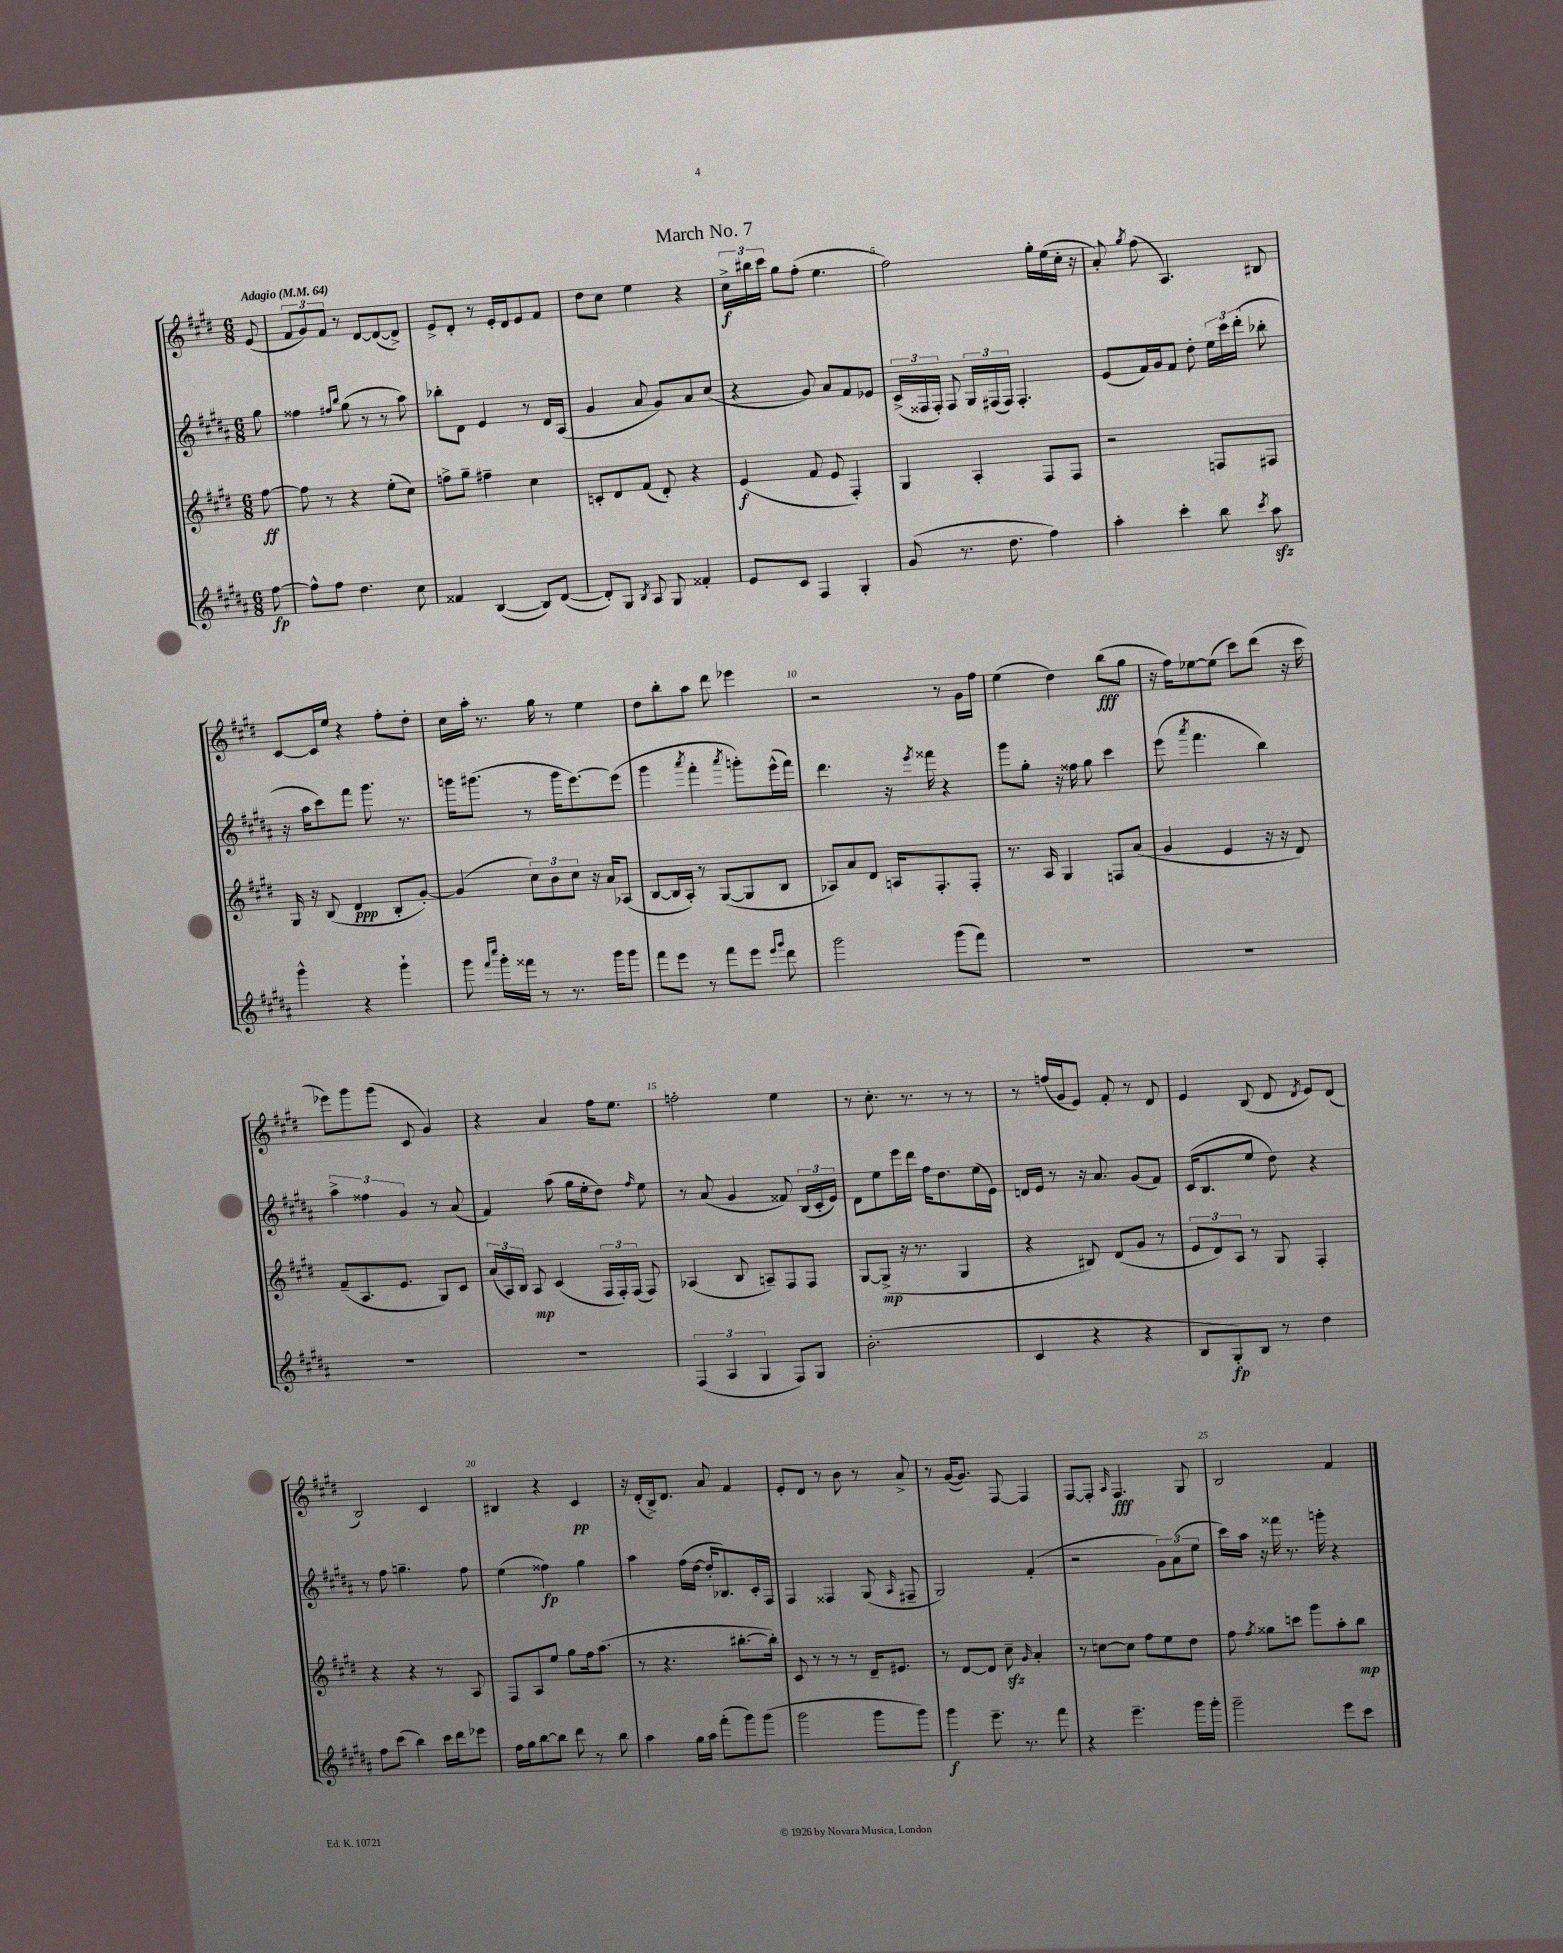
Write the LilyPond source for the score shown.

\header { title = "March No. 7" }
<<
\new StaffGroup <<
\new Staff = "s0" {
    \clef treble \key e \major \numericTimeSignature \time 6/8 \partial 8 \tempo "Adagio" 4 = 64
    \autoBeamOff e'8( |
    \tuplet 3/2 { fis'8[ gis'8) fis'8] } r8 dis'8[~ dis'8~( dis'8]->) |
    e'8[-> dis'8]-. r8 e'16[-. dis'16 e'8 fis'8] |
    dis''8[ cis''8] e''4 r4 |
    \tuplet 3/2 { cis''16[->\f bis''16 cis'''16] } gis''8[ fis''8]-.( e''4. |
    fis''2) gis''16[-. e''16( cis''16]-. r16 |
    a'8-.) \acciaccatura { gis''8 } fis''8( a4.) bis8 |
    cis'8[~ cis'16 e''16] r4 fis''8[-. dis''8]-. |
    cis''16[ a''16]-. r8. gis''16 r8 e''4 |
    dis''8[ b''8-. a''8] dis'''8 ees'''4 |
    r2 r8 gis'16[ fis''16] |
    e''4( dis''4) b''8[\fff( gis''8] |
    r16 fis''16[) ees''8~ ees''8]( cis'''8[) dis'''8]( r16 cis'''16 |
    ees'''8[) gis'''8 gis'''8]( cis'8 gis'4) |
    r4 a'4 fis''16[ e''8.] |
    f''2-. e''4 |
    r8 cis''8.-. r8. r8 r8 |
    r8 f''16[( gis'16 e'8]) fis'8-. r8 dis'8 |
    e'4 b8( dis'8 \acciaccatura { dis'8 } e'8[) dis'8]( |
    b2) cis'4 |
    bis4 r4 cis'4\pp |
    r16 dis'16[-.( b16->) dis'8.] a'8 fis'4 |
    e'8[-. dis'8] r8 b'8 r8 a'8-> |
    r8 gis'16[~( gis'8.]) fis8~ fis4 |
    fis8[~ fis8]-. \grace { a16 } fis4.\fff gis8 |
    b2 fis'4 \bar "|." |
}
\new Staff = "s1" {
    \clef treble \key b \major \numericTimeSignature \time 6/8 \partial 8
    \autoBeamOff gis''8 |
    fisis''4 \grace { fis''16[ b''16] } gis''8( r8 r8 ais''8) |
    bes''8[-. dis'8] e'4 r8 dis'16[ ais16]( |
    gis'4 ais'8 gis'8[) ais'8 cis''8]( |
    r4 gis'8) ais'8[ fis'8 ees'8] |
    \tuplet 3/2 { cis'16[->( fisis16 fisis16]-.) } fisis8 \tuplet 3/2 { gis16[ fis16( fis16]) } fis4.-. |
    e'8[( fis'16) gis'16 fis'8] dis''8-. \tuplet 3/2 { e''16[ cis'''16 dis'''16]-.( } bes''8-. |
    r16 ais''16[ cis'''8) fis'''8] gis'''8. r8. |
    g'''16[ gis'''8.]( r8 gis'''16[ e'''8.~) e'''8]( |
    gis'''4 \acciaccatura { ais'''8 } fis'''4-. \acciaccatura { ais'''8 } g'''8[-.) e'''16-^( fis'''16]) |
    dis'''4. r16 \acciaccatura { e'''8 } fisis'''16 r4 |
    gis'''8[ gis''8]-. r16 fisis''16 gis''8 cis'''4 |
    e'''8( \acciaccatura { ais'''8 } fis'''4. b''4) |
    \tuplet 3/2 { ais''4-> fisis''4 gis'4 } r8 ais'8( |
    fis'4) ais''8( gis''16[ e''16-. dis''8]) \grace { fis''16 } e''8 |
    r8 ais'8( gis'4 fisis'8) \tuplet 3/2 { b16[( cis'16-. e'16]) } |
    dis'8[ e''8 e'''16 dis'''16] fis''16[ dis''8. e''16( e'16]) |
    d'16[ e'16] r8 r16 ais'8. gis'8[( fis'8]) |
    cis'16[( b8. e''8] dis''8) r4 |
    r8 fis''8 g''4.-- fis''8 |
    e''4( fisis''4\fp) gis''4 |
    ais''4 fis''16[( dis''16]~ dis''16[-. bes8.) cis'16-. fis16] |
    fis4 fisis4 gis8( \grace { ais16 } fis8-- |
    gis2) fis'4-.( |
    r2 \tuplet 3/2 { gis'8[) ais'8( e''8] } |
    cis'''16[) ais''16] r16 fisis'''16 r8. g'''16-. r4 \bar "|." |
}
\new Staff = "s2" {
    \clef treble \key e \major \numericTimeSignature \time 6/8 \partial 8
    \autoBeamOff fis''8~\ff |
    fis''8 r8 r4 e''8[-.( cis''8]) |
    f''8[-> gis''8]-- fis''4-- cis''4 |
    c'8[-. dis'8 fis'8]( dis'8-.) r4 |
    e'4\f( fis'8 e'8 fis4-.) |
    gis4 a4-. fis8[ fis8] |
    r2 f8[ fis8] |
    gis16 r16 b8( dis'4\ppp b8[-. gis'8]~-.) |
    gis'4( \tuplet 3/2 { cis''8[) b'8 cis''8] } r16 a'16[ aes8]( |
    b8[~ b16 a16]-.) r8 gis8[~( gis8 b8] |
    aes8[) a'8 dis'8] a16[ fis8.-. fis8]-. |
    r8. a16 gis4 f8[ a'8]( |
    gis'4 e'4 r16 r16 dis'8) |
    fis'8[--( a8. e'8.] gis8[) cis'8] |
    \tuplet 3/2 { a'16[( a16) b16] } a8\mp cis'4( \tuplet 3/2 { fis16[ fis16-.) fis16]( } fis8) |
    aes4( b8 a8[--) fis8 fis8] |
    gis8[~ gis8]->\mp( r16 r8. gis4 |
    r4 bis8) dis'8[( gis'8] r8 |
    \tuplet 3/2 { e'8[ dis'8) a8] } r8 gis8 fis4-. |
    r4 r4 r8 a8 |
    fis8[ a8 e''8] gis''8[ fis''16 a''8.]( |
    r8 r4. bis''8.[~-. bis''16]-.) |
    cis'8 r8 r8 r8 dis'16[-- eis'8.] |
    r8 dis'8[~ dis'8] cis''8--\sfz \grace { gis'16 } a'4-. |
    r8 c''8[~ c''8] fis''8[ e''8 dis''8] |
    fis''8 \acciaccatura { fis''8 } gisis''8[ c'''8] gis'''8[ a''8-. b''8]\mp \bar "|." |
}
\new Staff = "s3" {
    \clef treble \key b \major \numericTimeSignature \time 6/8 \partial 8
    \autoBeamOff fis''8~\fp |
    fis''8[-^ fis''8] dis''4. cis''8 |
    fisis'4 b4~( b8[) dis'8]~( |
    dis'8[-.) gis8] \acciaccatura { b8 } ais8 gis8 fisis'4-. |
    e'8[ cis'8] fis4 gis4-. |
    gis'8( r8. dis''8. fis''4) |
    ais''4-. cis'''4-. b''8 \acciaccatura { cis'''8 } ais''8\sfz |
    gis'''4-^ r4 gis'''4-! |
    gis'''8 \grace { fis'''16[ cis''''16] } gis'''16[-. fisis'''16] r8 r8. gis'''16[ gis'''8] |
    fis'''8[ e'''8] r8 fis'''8[ e'''8] \grace { e'''16[ gis'''16] } dis'''8 |
    gis'''2 gis'''8[( fis'''8]) |
    R2. |
    R2. |
    R2. |
    R2. |
    \tuplet 3/2 { fis4( ais4 gis4 } fis8[) gis8] |
    b'2.-.( |
    cis'4 r4 r4 |
    b8[ gis8-.\fp) b8] r8 dis''4 |
    fis''8[ cis'''8]( b''4) cis'''16[ dis'''16 ees'''8] |
    fis''16[ gis''16 b''8~ b''8] dis'''8 r8 b''8 |
    ais''4 gis''16[ ais''16] fis'''8[-.( gis'''8) gis'''8]( |
    gis'''2 gis'''8[ gis'''8]) |
    gis'''4\f e'''8.-- r8. fis'''8 |
    r4 e'''4.-- gis'''16[ gis'''16]-. |
    gis'''2-- e'''8[ cis'''8] \bar "|." |
}
>>
>>
\layout { \context { \Score \override BarNumber.break-visibility = ##(#f #t #t) barNumberVisibility = #(every-nth-bar-number-visible 5) } }
